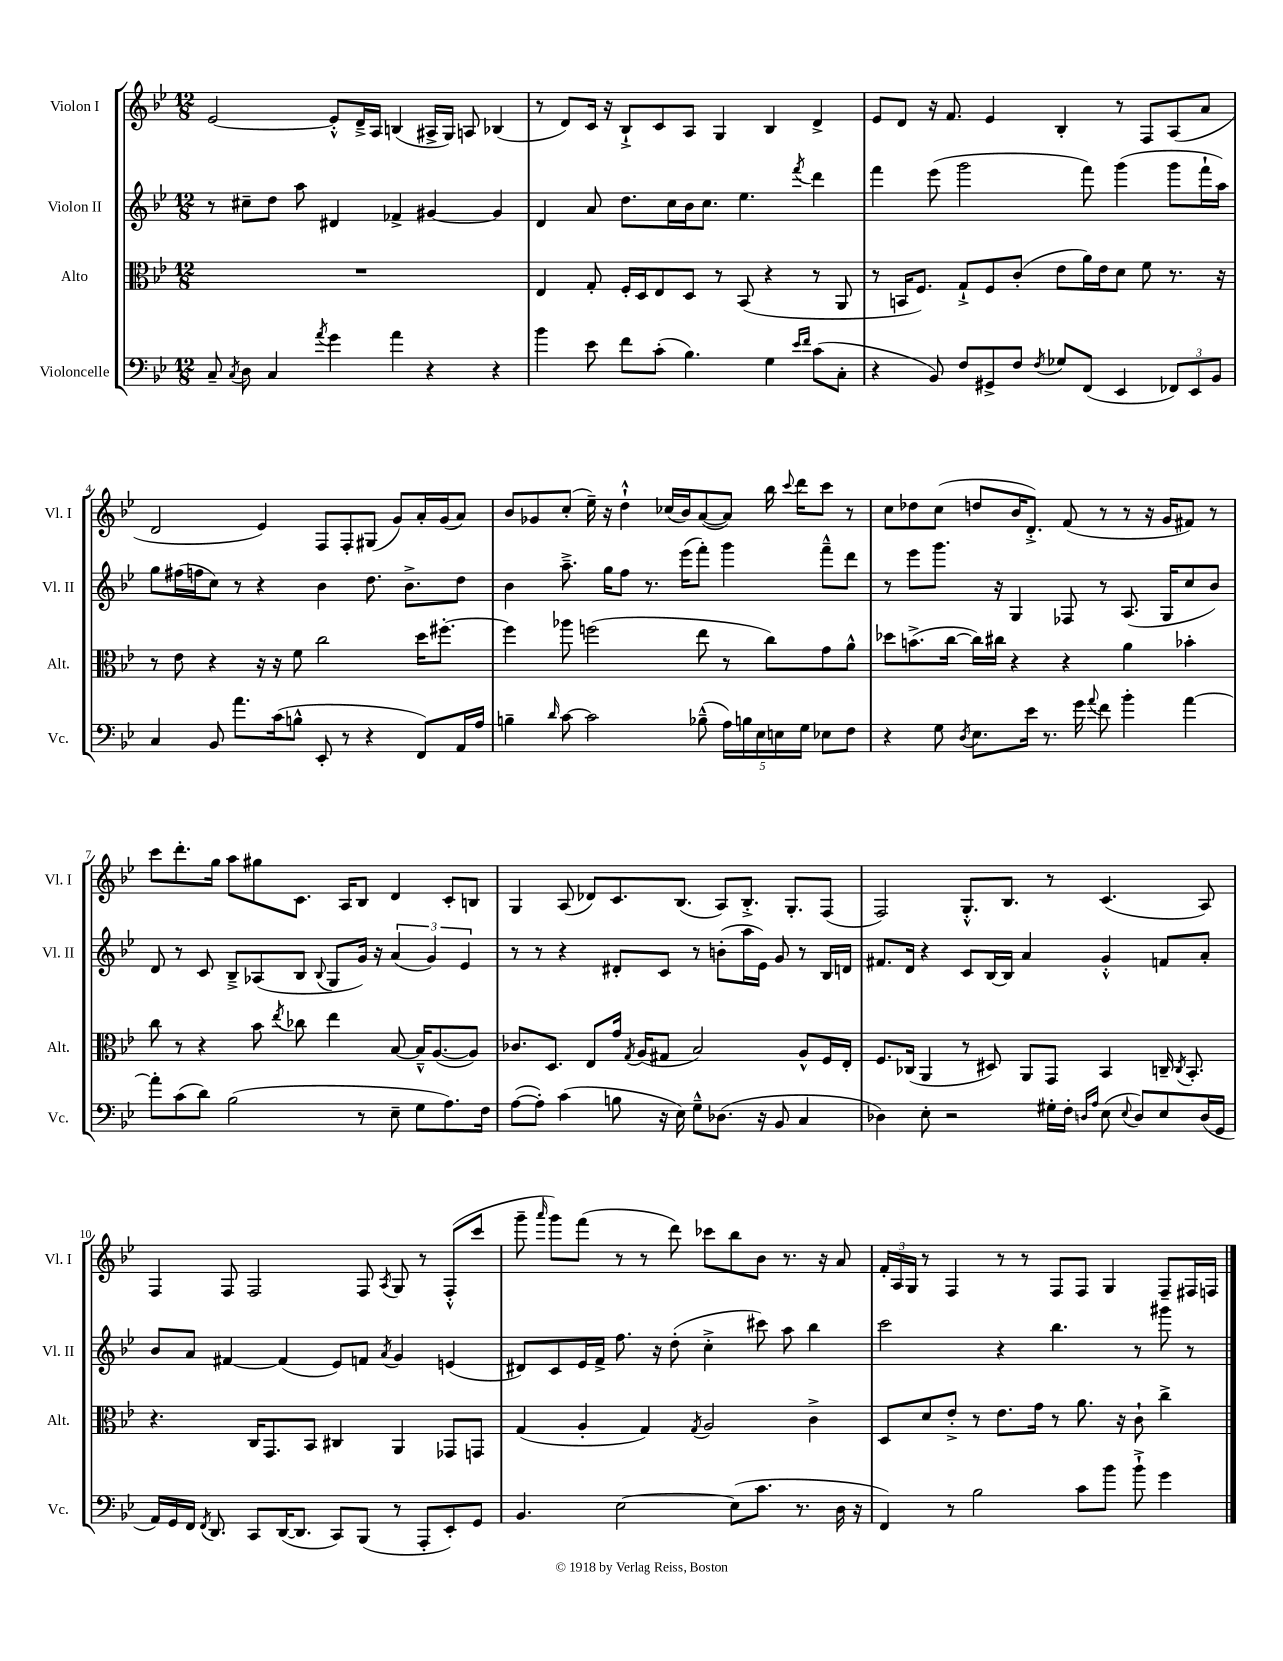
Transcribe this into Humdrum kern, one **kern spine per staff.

**kern	**kern	**kern	**kern
*staff4	*staff3	*staff2	*staff1
*clefF4	*clefC3	*clefG2	*clefG2
*k[b-e-]	*k[b-e-]	*k[b-e-]	*k[b-e-]
*M12/8	*M12/8	*M12/8	*M12/8
8C~/	1.r	8r	[2e-/
8qC/	.	.	.
8D\	.	8cc#~\L	.
4C/	.	8dd\J	.
.	.	8aa\	.
8qa/	.	.	.
4g\	.	4d#/	8e-'^^/]L
.	.	.	16d~^/L
.	.	.	16A/JJ
4a\	.	4f-^/	(4B/
4r	.	[4g#/	16A#^/LL
.	.	.	16G/JJ)
.	.	.	8A/
4r	.	4g#/]	(4B-/
=	=	=	=
4b-\	4E-/	4d/	8r
.	.	.	8d/L)
8e-\	8G'/	8a/	16c/Jk
.	.	.	16r
8f\L	16F'/LL	8.dd\L	8B-`^/L
.	16D/J	.	.
(8c'\J	8E-/	.	8c/
.	.	16cc\L	.
4.B-\)	8D/J	16b-\J	8A/J
.	.	8.cc\J	.
.	8r	.	4G/
.	(8BB-/	4.ee-\	.
4G\	4r	.	4B-/
16qqe-/LL	.	.	.
16qqf/JJ	.	8qfff/	.
(8c\L	8r	4ddd\	4d^/
8C'\J	8AA/	.	.
=	=	=	=
4r	8r	4fff\	8e-/L
.	16BB/LK	.	8d/J
.	8.F/J)	.	.
8BB-/)	.	(8eee-\	16r
.	.	.	8.f/
8F/L	8G`^/L	2ggg\	.
8GG#^/	8F/	.	4e-/
8F/J	(8c'/J	.	.
8qF/	.	.	.
8G-/L	8e-\L	.	4B-'/
(8FF/J	16a\L)	8fff\)	.
.	16e-\J	.	.
4EE-/	8d\J	(4ggg\	8r
.	8f\	.	8F/L
12FF-/L)	8.r	8ggg\L	(8A/
12EE-/	.	.	.
.	.	16fff`\L	8a/J
12BB-/J	.	.	.
.	16r	16aa\JJ)	.
=	=	=	=
4C/	8r	8gg\L	2d/
.	8e-\	(16ff#\L	.
.	.	16ff\J	.
8BB-/	4r	8cc\J)	.
8.a\L	.	8r	.
.	16r	4r	4e-/)
(16c\k	16r	.	.
8B^^\J	8f\	.	.
8EE-'/	2cc\	4b-\	8F/L
8r	.	.	8F'/
4r	.	8.dd\	(8G#/J
.	.	.	8g/L)
.	.	8.b-^\L	.
8FF/L)	16dd\LK	.	16a'/L
.	[8.ff#'\J	.	(16g/J
16AA/L	.	8dd\J	8a/J)
16A/JJ	.	.	.
=	=	=	=
4B~\	4ff#\]	4b-\	8b-/L
.	.	.	8g-/
16qqd/	.	.	.
[8c\	8aa-\	8.aa~^\	(8cc'/J
2c\]	(2ff\	.	16ee-~\)
.	.	16gg\LK	16r
.	.	8ff\J	4dd`^^\
.	.	8.r	.
.	.	.	(16cc-/LL
.	.	(16eee-\LK	16b-/J)
(8B-~^^\	8ee-\	8fff'\J)	([8a/
20A\LL)	8r	4ggg\	8a/]J)
20B\	.	.	.
20E-\	.	.	.
.	8cc\L)	.	16bb-\
20E\	.	.	.
.	.	.	8qqccc/
.	.	.	16ddd\LK
20G\JJ	.	.	.
8E-\L	8g\	8fff~^^\L	8ccc\J
8F\J	8a^^\J	8ddd\J	8r
=	=	=	=
4r	8dd-\L	8r	8cc\L
.	(8.b^\	8eee-\L	8dd-\
8G\	.	8.ggg\J	(8cc\J
.	[16cc\Jk	.	.
8qD/	.	.	.
8.E-\L	16cc\]LL)	.	8dd/L
.	16cc#\JJ	16r	.
.	4r	4G/	16b-/K
16e-\Jk	.	.	8.d'^/J)
8.r	.	.	.
.	4r	8F-/	(8f/
16g\	.	.	.
8qqa/	.	.	.
8f\	.	8r	8r
4b-'\	4a\	(8.A/	8r
.	.	.	16r
.	.	16G/LK	16g/LK
[4a\	4b-'\	8cc/	8f#/J)
.	.	8b-/J)	8r
=	=	=	=
8a'\]L	8cc\	8d/	8ccc\L
(8c\	8r	8r	8.ddd'\
8d\J)	4r	8c/	.
.	.	.	16gg\Jk
(2B-\	.	8B-~^/L	8aa\L
.	8b-\	(8A-/	8gg#\
.	8qee-/	.	.
.	8cc-\	8B-/J	8.c\J
.	.	8qqB-/	.
.	4ee-\	8G/L	.
.	.	.	16A/LK
8r	.	16g/Jk)	8B-/J
.	.	16r	.
8E-~\	[8B-/	(6a/	4d/
8G\L	16B-~^^/]LK	.	.
.	.	6g/)	.
.	([8.A/	.	.
8.A\)	.	.	8c'/L
.	.	6e-/	.
.	8A/]J)	.	8B/J
16F\Jk	.	.	.
=	=	=	=
([8A\L	8.c-/L	8r	4G/
8A'\]J)	.	8r	.
.	8.D/J	.	.
(4c\	.	4r	(8A/
.	8E-/L	.	8d-/L)
8B\	16g/Jk	8d#'/L	8.c/
.	8qG/	.	.
.	(16A/LK	.	.
16r	8G#/J	8c/J	.
16E-\)	.	.	(8.B-/J
8G~^^\L	2B-/)	8r	.
(8.D-\J	.	(8b'\L	8A/L)
.	.	16aa\L	8.B-'^/J
16r	.	16e-\JJ)	.
8BB-/	.	8g/	.
.	.	.	8.G'/L
4C/	8A^^/L	8r	.
.	16F/L	16B-/LL	(8F/J
.	16E-'/JJ	16d/JJ	.
=	=	=	=
4D-\)	8.F/L	8.f#/L	2F/)
.	(16C-/Jk	16d/Jk	.
8E-'\	4AA/	4r	.
2r	.	.	.
.	8r	8c/L	8.G'^^/L
.	8D#/)	[16B-/L	.
.	.	16B-/]JJ	8.B-/J
.	8AA/L	4a/	.
16G#'\LL	8GG/J	.	8r
16F'\JJ	.	.	.
16qqD/LL	.	.	.
16qqA/JJ	.	.	.
(8E-\	4BB-/	4g'^^/	(4.c/
8qqE-/	.	.	.
8D/L)	.	.	.
8E-/	16C~/	8f/L	.
.	8qC/	.	.
.	8.BB-'/	.	.
(16D/L	.	8a'/J	8A/)
16GG/JJ	.	.	.
=	=	=	=
16AA/LL)	4.r	8b-/L	4F/
16GG/	.	.	.
16FF/JJ	.	8a/J	.
8qFF/	.	.	.
8.DD/	.	.	.
.	.	[4f#/	8F/
8CC/L	16C/LK	.	2F/
.	8.GG/	.	.
([16DD/K	.	(4f#/]	.
8.DD/]J	.	.	.
.	8BB-/J	.	.
8CC/L)	4C#/	8e-/L)	.
(8BBB-/J	.	8f/J	8F/
.	.	8qa/	8qA/
8r	4AA/	4g/	8G/
8AAA'/L	.	.	8r
8EE-'/)	8GG-/L	(4e/	(8F'^^/L
8GG/J	8GG/J	.	8ccc/J
=	=	=	=
4.BB-/	(4G/	8d#/L)	8ggg~\
.	.	.	16qqaaa/
.	.	8c/	8ggg\L)
.	4A'/	16e-/L	(8fff\J
.	.	16f^/JJ	.
[2E-\	.	8.ff\	8r
.	4G/)	.	8r
.	.	16r	.
.	.	(8dd'\	8ddd\)
.	8qG/	.	.
.	2A/	4cc'^\	8ccc-\L
(8E-\]L	.	.	8bb-\
8.c\J	.	8ccc#\)	8b-\J
.	.	8aa\	8.r
8.r	.	.	.
.	4c^\	4bb-\	.
.	.	.	16r
16D\	.	.	8a/
16r	.	.	.
=	=	=	=
4FF/)	8D/L	2ccc\	24f'/LL
.	.	.	24A/
.	.	.	24G/JJ
.	8d/	.	8r
8r	8e-'^/J	.	4F/
2B-\	8r	.	.
.	8.e-\L	4r	8r
.	.	.	8r
.	16g\Jk	.	.
.	8r	4.bb-\	8F/L
8c\L	8.a\	.	8F/J
8b-\J	.	.	4G/
.	16r	.	.
8b-`^\	8c`\	8r	.
4g\	4cc^\	8ggg#\	8F~/L
.	.	8r	16F#/L
.	.	.	16F/JJ
==	==	==	==
*-	*-	*-	*-
